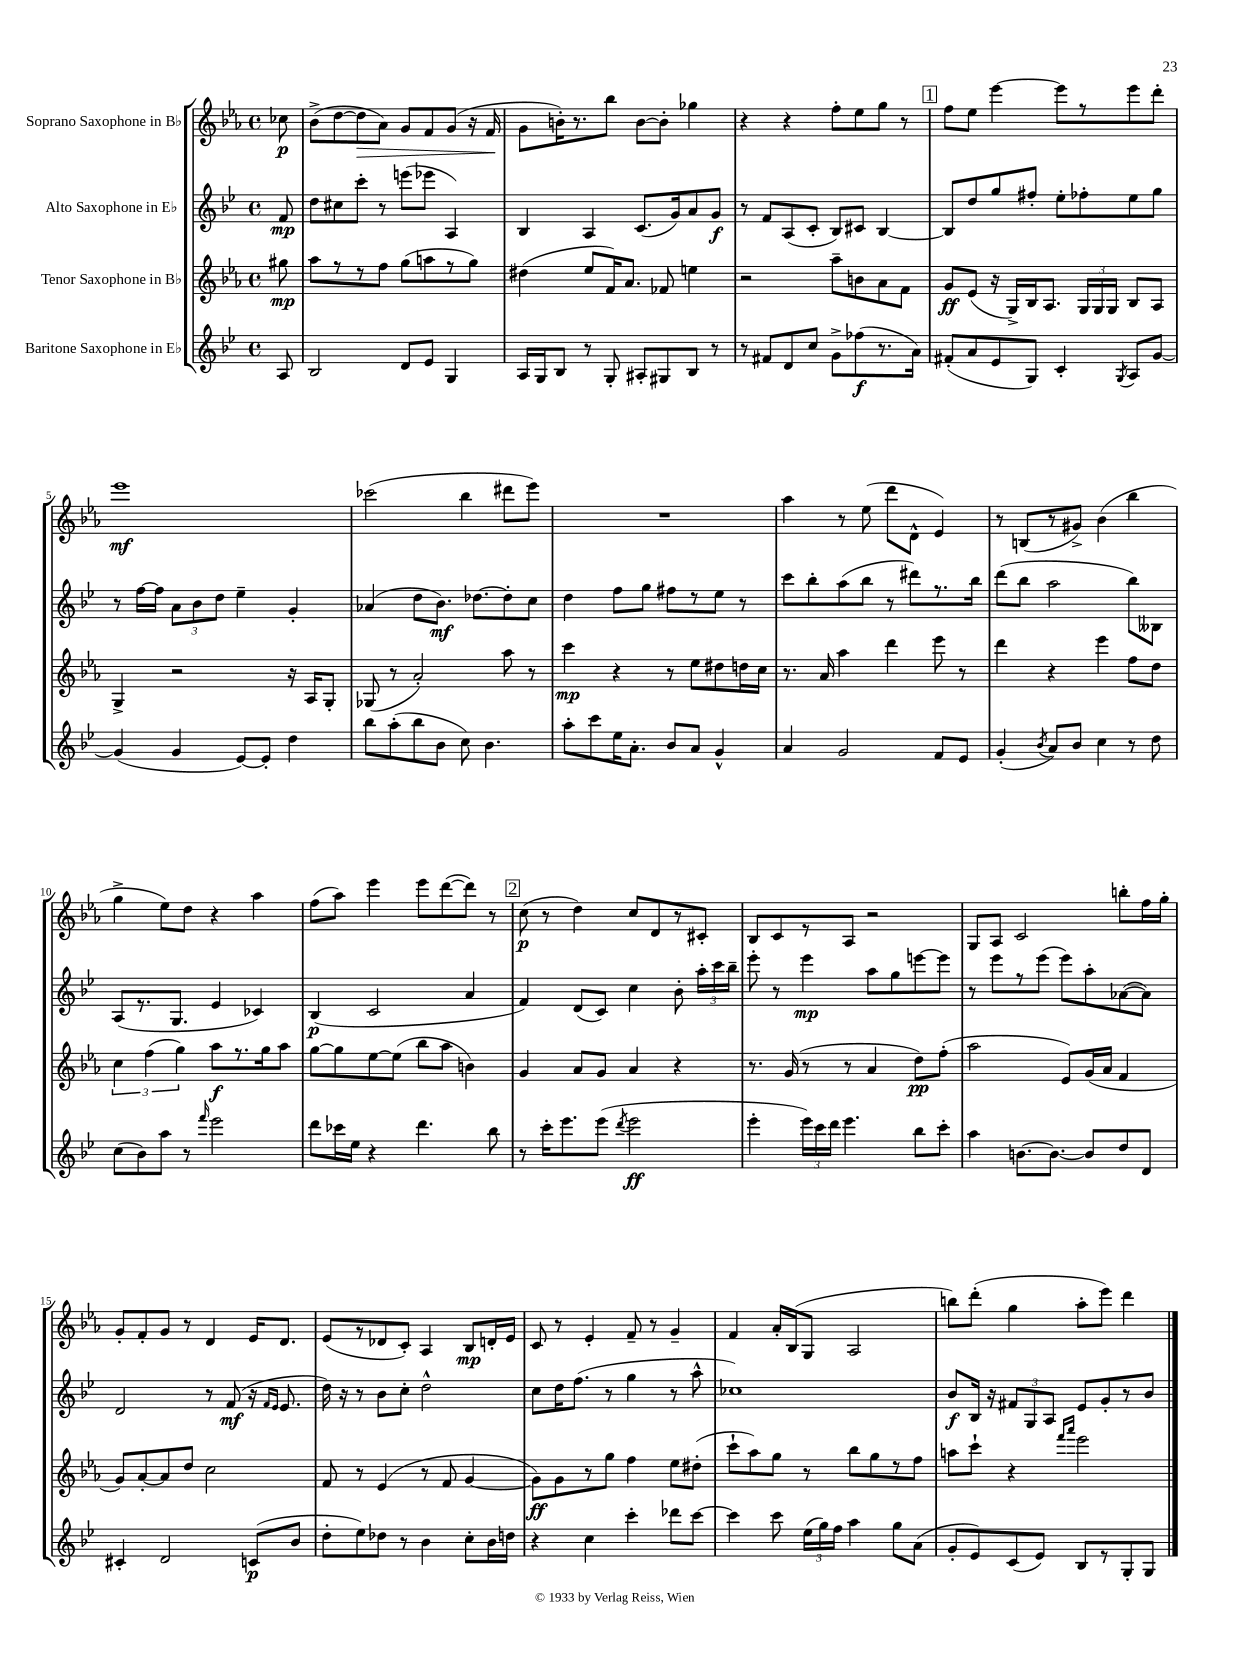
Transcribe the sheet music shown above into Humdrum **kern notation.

**kern	**kern	**kern	**kern
*staff4	*staff3	*staff2	*staff1
*clefG2	*clefG2	*clefG2	*clefG2
*k[b-e-]	*k[b-e-a-]	*k[b-e-]	*k[b-e-a-]
*M4/4	*M4/4	*M4/4	*M4/4
*met(c)	*met(c)	*met(c)	*met(c)
8A	8gg#	8f	8cc-
=	=	=	=
2B-	8aa-	8dd	(8b-^
.	8r	8cc#	[8dd
.	8r	8ccc'	8dd]
.	8ff	8r	8a-)
8d	(8gg	(8eee	8g
8e-	8aa	8eee-	8f
4G	8r	4A)	(8g
.	8gg)	.	16r
.	.	.	16f
=	=	=	=
16A	(4dd#	4B-	8g
16G	.	.	.
8B-	.	.	16b')
.	.	.	8.r
8r	8ee-	4A	.
8G'	16f)	.	8bb-
.	8.a-	.	.
8A#'	.	(8.c	[8b
8G#	8f-	.	8b']
.	.	16g)	.
8B-	4ee	8a	4gg-
8r	.	8g	.
=	=	=	=
8r	2r	8r	4r
8f#	.	8f	.
8d	.	(8A	4r
8cc	.	8c'	.
8g^	8aa-~	8B-)	8ff'
(8ff-	8b	8c#	8ee-
8.r	8a-	[4B-	8gg
.	8f	.	8r
16a)	.	.	.
=	=	=	=
(8f#'	8g	8B-]	8ff
8a	(8e-	8dd	8ee-
8e-	16r	8gg	[4eee-
.	16G^)	.	.
8G)	16B-	8ff#'	.
.	8.A-	.	.
4c'	.	8ee-'	8eee-]
.	24G	8ff-'	8r
.	24G	.	.
.	24G	.	.
8qG	.	.	.
8A	8B-	8ee-	8eee-
[8g	8A-	8gg	8ddd'
=	=	=	=
(4g]	4G^	8r	1eee-
.	.	[16ff	.
.	.	16ff]	.
4g	2r	12a	.
.	.	12b-	.
.	.	12dd	.
[8e-)	.	4ee-~	.
8e-']	.	.	.
4dd	16r	4g'	.
.	16A-	.	.
.	8G'	.	.
=	=	=	=
8bb-	(8G-	(4a-	(2ccc-
(8aa'	8r	.	.
8bb-	2a-')	8dd	.
8b-	.	8.b-)	.
8cc)	.	.	4bb-
.	.	[8.dd-	.
4.b-	.	.	.
.	8aa-	8dd-']	8ddd#
.	8r	8cc	8eee-)
=	=	=	=
8aa'	4ccc	4dd	1r
8ccc	.	.	.
16ee-	4r	8ff	.
8.a'	.	.	.
.	.	8gg	.
8b-	8r	8ff#	.
8a	8ee-	8r	.
4g^^	8dd#	8ee-	.
.	16dd	8r	.
.	16cc	.	.
=	=	=	=
4a	8.r	8ccc	4aa-
.	.	8bb-'	.
.	16a-	.	.
2g	4aa-	(8aa	8r
.	.	8bb-	(8ee-
.	4ddd	8r	8ddd
.	.	8ddd#)	8d^^
8f	8eee-	8.r	4e-)
8e-	8r	.	.
.	.	16bb-	.
=	=	=	=
(4g'	4ddd	(8ddd	8r
.	.	8bb-	(8B
8qb-	.	.	.
8a)	4r	2aa	8r
8b-	.	.	8g#^)
4cc	4eee-	.	(4b-
8r	8ff	8bb-)	4bb-
8dd	8dd	8B--	.
=	=	=	=
(8cc	6cc	(8A	4gg^
8b-)	.	8.r	.
.	(6ff	.	.
8aa	.	.	8ee-)
.	.	8.G	.
.	6gg)	.	.
8r	.	.	8dd
16qqfff	.	.	.
2eee-	8aa-	4e-	4r
.	8.r	.	.
.	.	4c-)	4aa-
.	16gg	.	.
.	8aa-	.	.
=	=	=	=
8ddd	[8gg	(4B-	(8ff
16ccc-	8gg]	.	8aa-)
16ee-	.	.	.
4r	[8ee-	2c	4eee-
.	(8ee-]	.	.
4.ddd	8bb-	.	8eee-
.	8aa-	.	([8ddd
.	4b)	4a	8ddd])
8bb-	.	.	8r
=	=	=	=
8r	4g	4f)	(8cc
16ccc'	.	.	8r
8.eee-	.	.	.
.	8a-	(8d	4dd)
(8eee-	8g	8c)	.
8qddd	.	.	.
2eee-	4a-	4cc	8cc
.	.	.	8d
.	4r	8b-'	8r
.	.	24aa'	8c#'
.	.	24ccc	.
.	.	24bb-~	.
=	=	=	=
4eee-'	8.r	8eee-'	8B-
.	.	8r	8c
.	(16g	.	.
24eee-)	8r	4eee-	8r
24ccc	.	.	.
24ddd	.	.	.
4.eee-	8r	.	8A-
.	4a-	8aa	2r
.	.	8gg	.
8bb-	8dd)	[8eee	.
8ccc'	(8ff'	8eee]	.
=	=	=	=
4aa	2aa-	8r	8G
.	.	8eee-	8A-
[8.b	.	8r	2c
.	.	(8eee-	.
8.b_	.	.	.
.	8e-)	8eee-)	.
8b]	(16g	8aa'	.
.	16a-	.	.
8dd	4f	([8a-	8bb'
8d	.	8a-])	16ff
.	.	.	16gg'
=	=	=	=
4c#'	8g)	2d	8g'
.	[8a-'	.	8f'
2d	8a-]	.	8g
.	8dd	.	8r
.	2cc	8r	4d
.	.	(8f	.
(8c	.	16r	16e-
.	.	16qqf	.
.	.	16qqe-	.
.	.	8.e-	8.d
8b-	.	.	.
=	=	=	=
8dd'	8f	16dd)	(8e-
.	.	16r	.
8ee-)	8r	8r	8r
8dd-	(4e-	8b-	8d-
8r	.	8cc'	8c')
4b-	8r	2dd^^	4A-
.	8f	.	.
8cc'	[4g	.	8B-
16b-	.	.	16d'
16dd	.	.	16e-
=	=	=	=
4r	8g])	8cc	8c
.	8g	16dd	8r
.	.	(8.ff	.
4cc	8r	.	4e-'
.	8gg	8r	.
4ccc'	4ff	4gg	8f~
.	.	.	8r
8ddd-	8ee-	8r	4g~
[8ccc	(8dd#'	8aa^^	.
=	=	=	=
4ccc]	8ccc`	1cc-)	4f
.	8aa-)	.	.
8ccc	8gg	.	16a-'
.	.	.	(16B-
(24ee-	8r	.	8G
24gg)	.	.	.
24ff	.	.	.
4aa	8bb-	.	2A-
.	8gg	.	.
8gg	8r	.	.
(8a	8ff	.	.
=	=	=	=
8g'	8aa	8b-	8bb)
8e-)	8ccc`	16B-	(8ddd'
.	.	16r	.
(8c	4r	12f#	4gg
.	.	12G	.
8e-)	.	.	.
.	.	12A	.
.	16qqfff	.	.
.	16qqaaa-	.	.
8B-	2eee-	8e-	8aa-'
8r	.	8g'	8eee-)
8G'	.	8r	4ddd
8G	.	8b-	.
==	==	==	==
*-	*-	*-	*-
